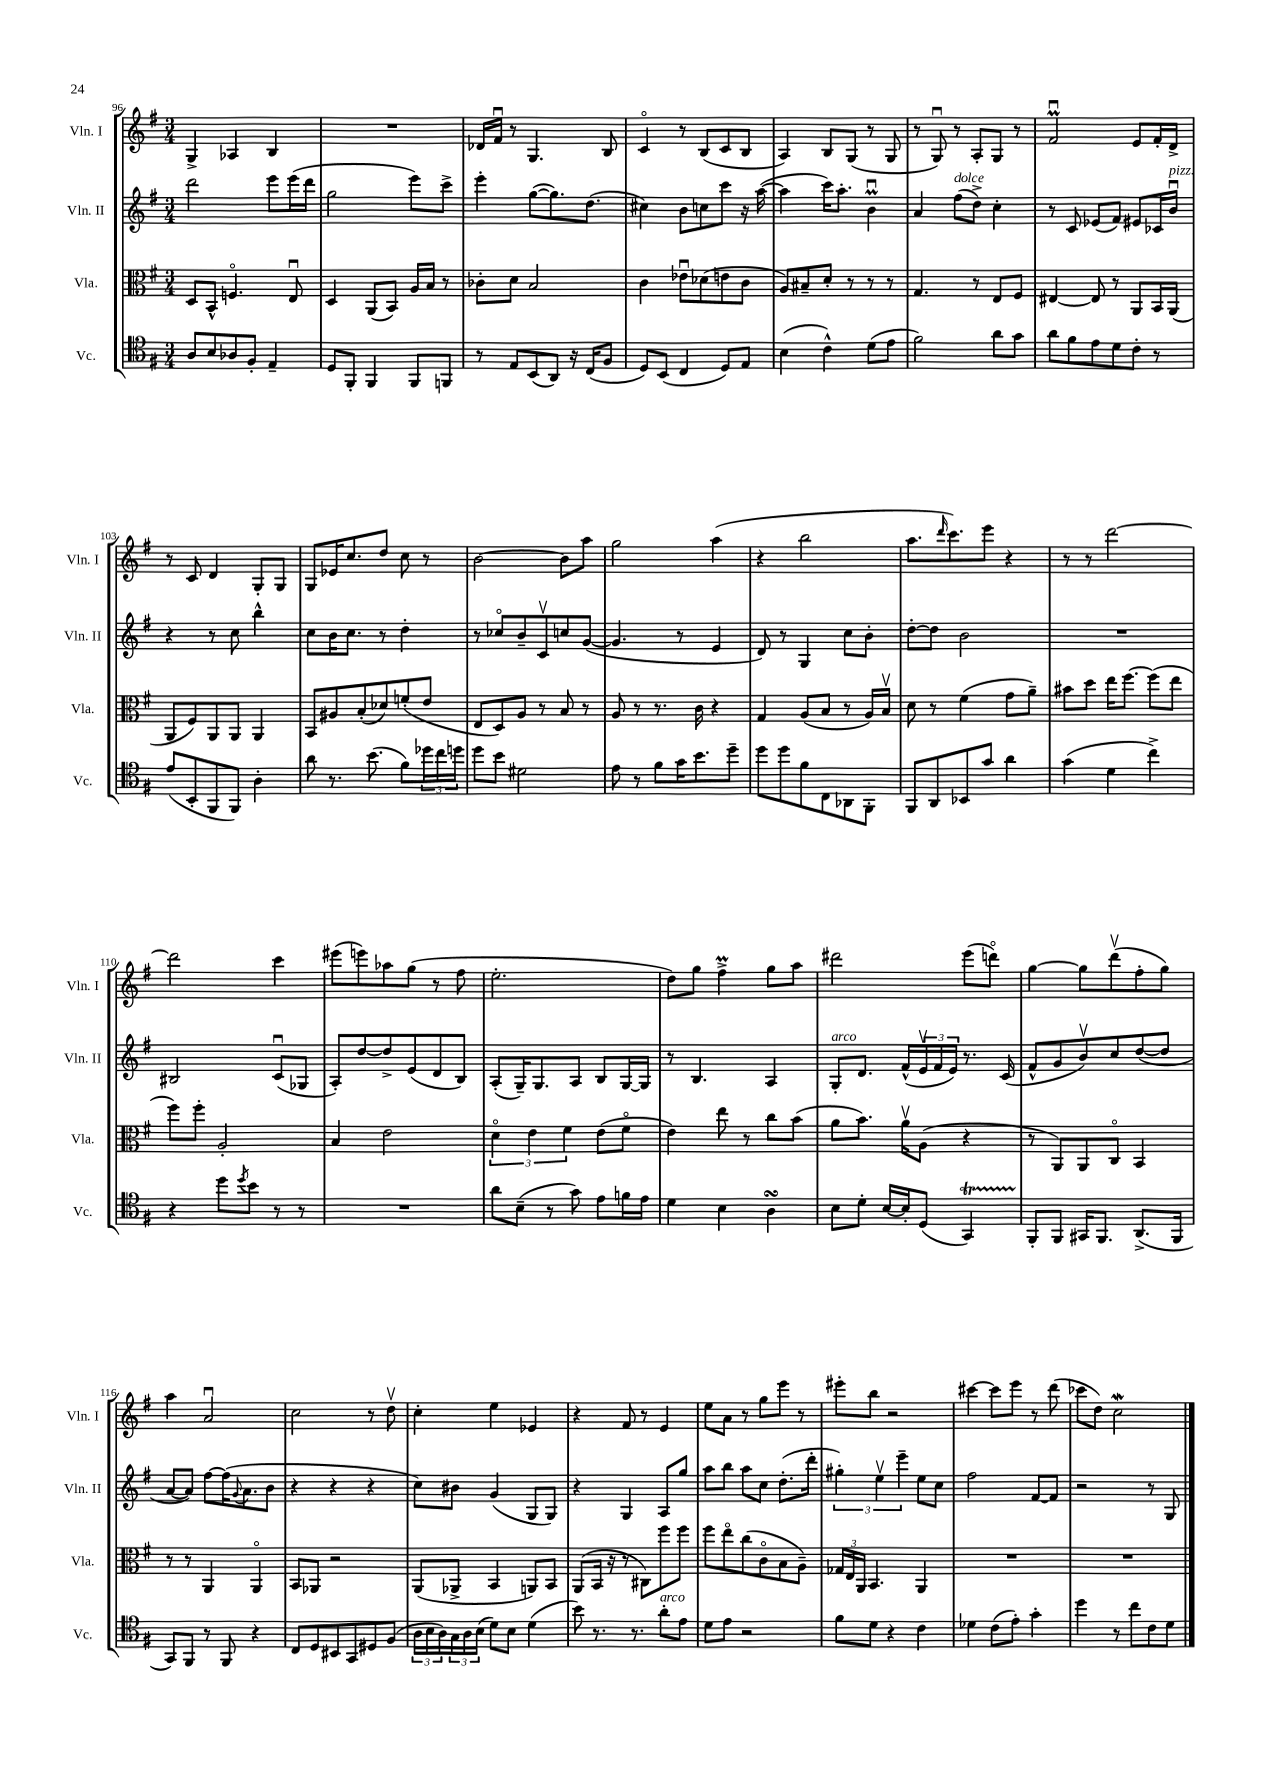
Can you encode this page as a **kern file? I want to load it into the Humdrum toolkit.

**kern	**kern	**kern	**kern
*staff4	*staff3	*staff2	*staff1
*clefC4	*clefC3	*clefG2	*clefG2
*k[f#]	*k[f#]	*k[f#]	*k[f#]
*M3/4	*M3/4	*M3/4	*M3/4
8A/L	8D/L	2ddd\	4G^/
8B/	8BB^^/J	.	.
8A-/	4.Fo/	.	4A-/
8F#'/J	.	.	.
4E~/	.	8eee\L	4B/
.	8Eu/	(16eee\L	.
.	.	16ddd\JJ	.
=	=	=	=
8D/L	4D/	2gg\	2.r
8FF#'/J	.	.	.
4FF#/	(8AA/L	.	.
.	8BB/J)	.	.
8FF#/L	16A/LL	8eee\L)	.
.	16B/JJ	.	.
8FF/J	8r	8ccc^\J	.
=	=	=	=
8r	8c-'\L	4eee'\	16d-/LL
.	.	.	16f#u/JJ
8E/L	8d\J	.	8r
(8BB/	2B/	([8gg\L	4.G/
8AA/J)	.	8.gg\])	.
16r	.	.	.
(16C/LK	.	(8.dd\J	.
8F#/J	.	.	8B/
=	=	=	=
8D/L)	4c\	4cc#\)	4co/
(8BB/J	.	.	.
4C/	8e-u\L	8b\L	8r
.	(8d-\	8cc\	(8B/L
8D/L)	8e\	8ccc\J	8c/
8E/J	8c\J	16r	8B/J
.	.	([16aa\	.
=	=	=	=
(4B\	8A/L)	4aa\]	4A/)
.	8B#~/	.	.
4c^^\)	8d'/J	16ccc\LK)	8B/L
.	.	8.aa'\J	.
.	8r	.	(8G/J
(8d\L	8r	4bu\	8r
8e\J	8r	.	8G/
=	=	=	=
2f#\)	4.G/	4a/	8r
.	.	.	8Gu/)
.	.	(8ff#\L	8r
.	8r	8dd^\J)	8A'/L
8a\L	8E/L	4cc'\	8G/J
8g\J	8F#/J	.	8r
=	=	=	=
8a\L	[4E#/	8r	2f#u/
8f#\	.	8c/	.
8e\	8E#/]	(8e-/L	.
8d\	8r	8f#/J)	.
8c'\J	8AA/L	8e#/L	8e/L
8r	16BB/L	16c-/L	16f#'/L
.	(16AA/JJ	16bu/JJ	16d^/JJ
=	=	=	=
(8e/L	8AA/L	4r	8r
8BB'/	8F#/)	.	8c/
8FF#/	8AA/	8r	4d/
8FF#/J)	8AA/J	8cc\	.
4A'\	4AA/	4bb^^\	8G'/L
.	.	.	8G/J
=	=	=	=
8a\	8BB/L	8cc\L	8G/L
8.r	8A#/	16b\K	16e-/K
.	.	8.cc\J	8.cc/
.	(8B'/	.	.
(8.b\	.	.	.
.	8d-/)	8r	8dd/J
8f#\L)	(8f'/	4dd'\	8cc\
24dd-\L	8e/J	.	8r
24cc\	.	.	.
24dd\JJ	.	.	.
=	=	=	=
8dd\L	8E/L	8r	[2b\
8b\J	8D/)	8cc-o/L	.
2d#\	8A/J	8b~/	.
.	8r	8cv/	.
.	8B/	8cc/	8b\]L
.	8r	([8g/J	8aa\J
=	=	=	=
8e\	8A/	4.g/]	2gg\
8r	8r	.	.
8f#\L	8.r	.	.
16g\K	.	8r	.
8.b\	16c\	.	.
.	4r	4e/	(4aa\
8dd~\J	.	.	.
=	=	=	=
8dd\L	4G/	8d/)	4r
8dd\	.	8r	.
8f#\	(8A/L	4G/	2bb\
8C\	8B/J	.	.
8AA-\	8r	8cc\L	.
8FF#'\J	16A/LL)	8b'\J	.
.	16Bv/JJ	.	.
=	=	=	=
8FF#/L	8d\	[8dd'\L	8.aa\L
8AA/	8r	8dd\]J	.
.	.	.	16qqddd/
.	.	.	8.ccc\)
8BB-/	(4f#\	2b\	.
8g/J	.	.	8eee\J
4a\	8g\L	.	4r
.	8a~\J)	.	.
=	=	=	=
(4g\	8b#\L	2.r	8r
.	8dd\J	.	8r
4d\	16ee\LK	.	[2ddd\
.	[8.ff#\J	.	.
4cc^\)	(8ff#\]L	.	.
.	8ee\J	.	.
=	=	=	=
4r	8ff#\L)	2B#/	2ddd\]
.	8ff#'\J	.	.
8dd\L	2A'/	.	.
8qdd/	.	.	.
8b\J	.	.	.
8r	.	(8cu/L	4ccc\
8r	.	8G-/J	.
=	=	=	=
2.r	4B/	8A'/L)	(8eee#\L
.	.	[8dd/	8eee\)
.	2e\	8dd^/]	8aa-\
.	.	(8e/	(8gg\J
.	.	8d/	8r
.	.	8B/J)	8ff#\
=	=	=	=
8a\L	6do\	(8A'/L	2.ee'\
(8B~\J	.	16G~/K)	.
.	6e\	.	.
.	.	8.G/	.
8r	.	.	.
.	6f#\	.	.
8g\)	.	8A/J	.
8e\L	(8e\L	8B/L	.
16f\L	8f#o\J	[16G/L	.
16e\JJ	.	16G/]JJ	.
=	=	=	=
4d\	4e\)	8r	8dd\L)
.	.	4.B/	8gg\J
4B\	8ee\	.	4ff#^\
.	8r	.	.
4A\	8cc\L	4A/	8gg\L
.	(8b\J	.	8aa\J
=	=	=	=
8B\L	8a\L	8G'/L	2ddd#\
8d'\J	8.b\J)	8.d/J	.
[16B/LL	.	.	.
16B'/]J	16av\LK	(16f#^^/LL	.
(8D/J	(8A\J	24ev/	.
.	.	24f#/	.
.	.	24e/JJ)	.
4GG/)	4r	8.r	(8eee\L
.	.	.	8dddo\J)
.	.	(16c/	.
=	=	=	=
8FF#'/L	8r	8f#^^/L	[4gg\
8FF#/J	8AA/L)	8g/	.
16GG#/LK	8AA/	8bv/)	8gg\]L
8.FF#/J	.	.	.
.	8Co/J	8cc/	(8dddv\
(8.AA^/L	4BB/	([8dd/	8ff#'\
.	.	8dd/]J	8gg\J)
16FF#/Jk	.	.	.
=	=	=	=
8GG/L)	8r	[8a/L	4aa\
8FF#/J	8r	8a/]J)	.
8r	4AA/	[8ff#\L	2au/
8FF#/	.	(16ff#\]K	.
.	.	8qqg/	.
.	.	8.a\	.
4r	4AAo/	.	.
.	.	8b\J	.
=	=	=	=
8C/L	8BB/L	4r	2cc\
8D/	8AA-/J	.	.
8BB#/	2r	4r	.
8GG/	.	.	.
8D#/	.	4r	8r
(8F#/J	.	.	8ddv\
=	=	=	=
24A\LL	(8AA/L	8cc\L)	4cc'\
24B\	.	.	.
24A\)	.	.	.
24G\	8AA-^/J	8b#\J	.
24A\	.	.	.
(24B\JJ	.	.	.
8d\L)	4BB/	(4g/	4ee\
8B\J	.	.	.
(4d\	8AA/L)	8G/L	4e-/
.	8BB/J	8G/J)	.
=	=	=	=
8b\)	(8AA/L	4r	4r
8.r	16BB/Jk	.	.
.	16r	.	.
.	8r	4G/	8f#/
8.r	.	.	.
.	8C#\L)	.	8r
8a'\L	8ff#\	8A/L	4e/
8e\J	8ff#\J	8gg/J	.
=	=	=	=
8d\L	8ff#\L	8aa\L	8ee\L
8e\J	8eeo\	8bb\J	8a\J
2r	(8cc\	8aa\L	8r
.	8co\	8cc\J	8gg\L
.	8B\	(8.dd'\L	8eee\J
.	8A~\J)	.	8r
.	.	16ddd'\Jk	.
=	=	=	=
8f#\L	24G-/LL	6gg#'\)	8eee#'\L
.	24E/	.	.
.	24AA/JJ	.	.
8d\J	4.BB/	.	8bb\J
.	.	6eev\	.
4r	.	.	2r
.	.	6eee~\	.
4c\	4AA/	8ee\L	.
.	.	8cc\J	.
=	=	=	=
4d-\	2.r	2ff#\	[4ccc#\
(8c\L	.	.	8ccc#\]L
8e'\J)	.	.	8eee\J
4g'\	.	[8f#/L	8r
.	.	8f#/]J	(8ddd\
=	=	=	=
4dd\	2.r	2r	8ccc-\L
.	.	.	8dd\J)
8r	.	.	2cc\
8cc\L	.	.	.
8c\	.	8r	.
8d\J	.	8G/	.
==	==	==	==
*-	*-	*-	*-
